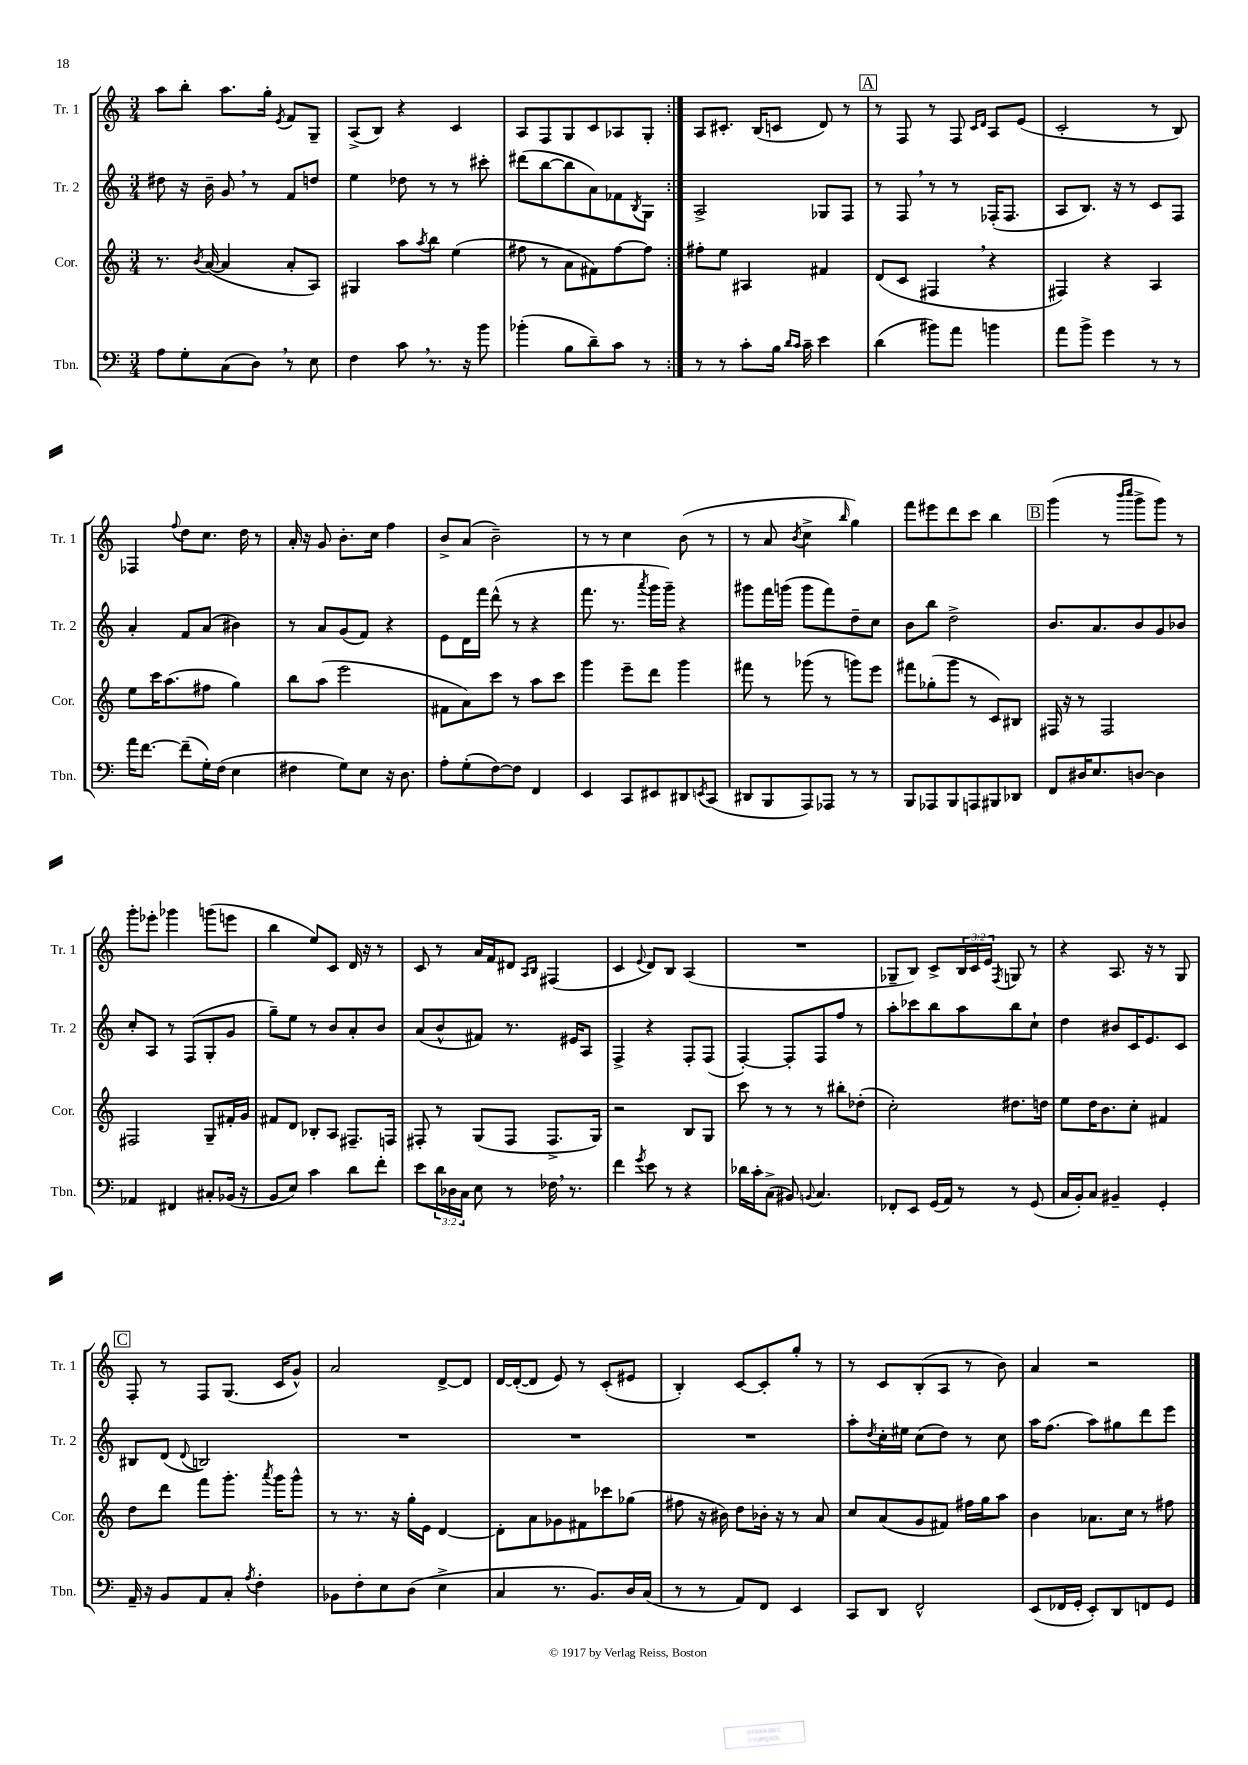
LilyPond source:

<<
\new StaffGroup <<
\new Staff = "s0" \with { instrumentName = "Tr. 1" shortInstrumentName = "Tr. 1" } {
    \clef treble \key c \major \numericTimeSignature \time 3/4 \override Staff.TupletNumber.text = #tuplet-number::calc-fraction-text
    \repeat volta 2 { a''8 b''8-. a''8. g''16-. \acciaccatura { e'8 } f'8 g8-- |
    a8->( b8) r4 c'4 |
    a8 f8 g8 c'8 aes8 g8-. | }
    a8 cis'8.-. b16( c'8 d'8) r8 |
    \mark \markup { \box "A" } r8 f8 r8 f8 \grace { c'16 d'16 } a8 e'8( |
    c'2-. r8 b8) |
    fes4 \appoggiatura { f''8 } d''8 c''8. d''16 r8 |
    a'16-. r16 g'8 b'8.-. c''16 f''4 |
    b'8-> a'8( b'2--) |
    r8 r8 c''4 b'8( r8 |
    r8 a'8 \acciaccatura { b'8 } c''4-> \grace { b''16 } g''4) |
    f'''8 eis'''8 d'''8 c'''8 b''4 |
    \mark \markup { \box "B" } g'''4( r8 \grace { b'''16 c''''16 } g'''8-> g'''8) r8 |
    g'''8-. ees'''8-. ges'''4 g'''8( e'''8 |
    b''4 e''8) c'8 d'16 r16 r8 |
    c'8 r8 a'16 f'16 dis'8 \grace { a16 b16 } fis4( |
    c'4 \appoggiatura { e'8 } d'8) b8 a4( |
    R2. |
    ges8-- b8) c'8-> \tuplet 3/2 { b16 c'16 e'16 } \acciaccatura { f8 } g8 r8 |
    r4 a8. r16 r8 g8 |
    \mark \markup { \box "C" } f8-. r8 f8 g8.( c'16 g'8-^) |
    a'2 d'8~-> d'8 |
    d'16~ d'16~-.( d'8 e'8) r8 c'8-.( eis'8 |
    b4-.) c'8~ c'8-. g''8-. r8 |
    r8 c'8 b8-.( a8 r8 b'8) |
    a'4 r2 \bar "|." |
}
\new Staff = "s1" \with { instrumentName = "Tr. 2" shortInstrumentName = "Tr. 2" } {
    \clef treble \key c \major \numericTimeSignature \time 3/4
    \repeat volta 2 { dis''8 r16 b'16-- g'8 \breathe r8 f'8 d''8 |
    e''4 des''8 r8 r8 cis'''8-. |
    dis'''8( b''8~ b''8 a'8) fes'8 \acciaccatura { b8 } g8 | }
    a2-> ges8 f8 |
    \mark \markup { \box "A" } r8 f8 \breathe r8 r8 fes16-.( fes8. |
    a8 b8.) r16 r8 c'8 f8 |
    a'4-. f'8 a'8( bis'4) |
    r8 a'8 g'8( f'8) r4 |
    e'8 d'16 f'''16 d'''8-^( r8 r4 |
    f'''8. r8. \acciaccatura { a'''8 } g'''16 g'''16--) r4 |
    gis'''8 f'''16 g'''16( g'''8 f'''8) d''8-- c''8 |
    b'8 b''8 d''2-> |
    \mark \markup { \box "B" } b'8. a'8. b'8 g'8 bes'8 |
    c''8-. a8 r8 f8( g8-. g'8 |
    g''8--) e''8 r8 b'8 a'8-. b'8 |
    a'8( b'8-^ fis'8) r8. eis'16 a8 |
    f4-> r4 f8-. f8( |
    f4~-.) f8-. f8 f''8 r8 |
    a''8-. ces'''8 b''8 a''8 b''8 c''8-! |
    d''4 bis'8 c'16 e'8. c'8 |
    \mark \markup { \box "C" } bis8 d'8( \appoggiatura { d'8 } b2) |
    R2. |
    R2. |
    R2. |
    a''8-. \acciaccatura { d''8 } c''16-. eis''16 c''8( d''8) r8 c''8 |
    a''16 f''8.( a''8) gis''8 d'''8 e'''8 \bar "|." |
}
\new Staff = "s2" \with { instrumentName = "Cor." shortInstrumentName = "Cor." } {
    \clef treble \key c \major \numericTimeSignature \time 3/4
    \repeat volta 2 { r8. \acciaccatura { b'8 } a'16~( a'4 a'8-. a8) |
    gis4 a''8 \acciaccatura { a''8 } b''8 e''4( |
    fis''8 r8 a'8 fis'8) fis''8~ fis''8 | }
    fis''8-. e''8 ais4 fis'4 |
    \mark \markup { \box "A" } d'8( c'8 fis4 \breathe r4 |
    fis4) r4 a4 |
    e''8 c'''16 a''8.( fis''8 g''4) |
    b''8 a''8( e'''2 |
    fis'8 a'8) c'''8 r8 a''8 c'''8 |
    g'''4 e'''8-- d'''8 g'''4 |
    fis'''8 r8 ges'''8( r8 g'''8) e'''8 |
    fis'''8 ges''8-.( g'''8 r8 c'8) bis8 |
    \mark \markup { \box "B" } fis16 r16 r8 fis2 |
    fis2 g8-- fis'16-. g'16 |
    fis'8 d'8 bes8-. a8 fis8.-- f16 |
    fis8-. r8 g8( fis8 fis8.-> g16) |
    r2 b8 g8 |
    c'''8 r8 r8 r8 bis''8-. des''8-.( |
    c''2-.) dis''8. d''16 |
    e''8 d''16 b'8. c''8-. fis'4 |
    \mark \markup { \box "C" } d''8 d'''8 f'''8 g'''8.-. \acciaccatura { a'''8 } g'''16 g'''8-^ |
    r8 r8. r16 g''16-. e'16 d'4~ |
    d'8-. a'8 ges'8 fis'8 ces'''8 ges''8( |
    fis''8 r16 bis'16) d''8 bes'16-. r16 r8 a'8 |
    c''8 a'8( g'8 fis'8) fis''16 g''16 a''8 |
    b'4 aes'8. c''16 r8 fis''8 \bar "|." |
}
\new Staff = "s3" \with { instrumentName = "Tbn." shortInstrumentName = "Tbn." } {
    \clef bass \key c \major \numericTimeSignature \time 3/4 \override Staff.TupletNumber.text = #tuplet-number::calc-fraction-text
    \repeat volta 2 { a8 g8-. c8( d8) \breathe r8 e8 |
    f4 c'8 \breathe r8. r16 b'8 |
    bes'4-.( b8 d'8--) c'8 r8 | }
    r8 r8 c'8-. b16 \grace { d'16 c'16 } c'16-- e'4 |
    \mark \markup { \box "A" } d'4( bis'8) a'8 b'4 |
    a'8 b'8-> g'4 r8 r8 |
    a'16 f'8.~ f'8--( g16-.) f16( e4 |
    fis4 g8) e8 r16 d8. |
    a8-. g8-.( f8~) f8 f,4 |
    e,4 c,8 eis,8 dis,8 \acciaccatura { e,8 } c,8( |
    dis,8 b,,8 a,,8) aes,,8 r8 r8 |
    b,,8 aes,,8 b,,8 a,,8 bis,,8 des,8 |
    \mark \markup { \box "B" } f,8 dis16 e8. d8~ d4 |
    aes,4 fis,4 cis8-. bes,16( r16 |
    b,8 e8) c'4 d'8 f'8-. |
    e'8 \tuplet 3/2 { d'16 des16 c16 } e8 r8 fes16 \breathe r8. |
    f'4 \acciaccatura { g'8 } e'8 r8 r4 |
    des'16 c'16-. c8->( bis,8) \appoggiatura { b,8 } c4. |
    fes,8-. e,8 g,16( a,16) r8 r8 g,8( |
    c16 b,16-.) c8 bis,4-- g,4-. |
    \mark \markup { \box "C" } a,16-- r16 b,8 a,8 c8-. \acciaccatura { a8 } f4-. |
    bes,8 f8-. e8 d8( e4-> |
    c4 r8. b,8.) d16 c16( |
    r8 r8 a,8) f,8 e,4 |
    c,8 d,8 f,2-^ |
    e,8( fes,16 g,16-. e,8-.) d,8 f,8 g,8 \bar "|." |
}
>>
>>
\layout { \context { \Score \remove "Bar_number_engraver" } }
